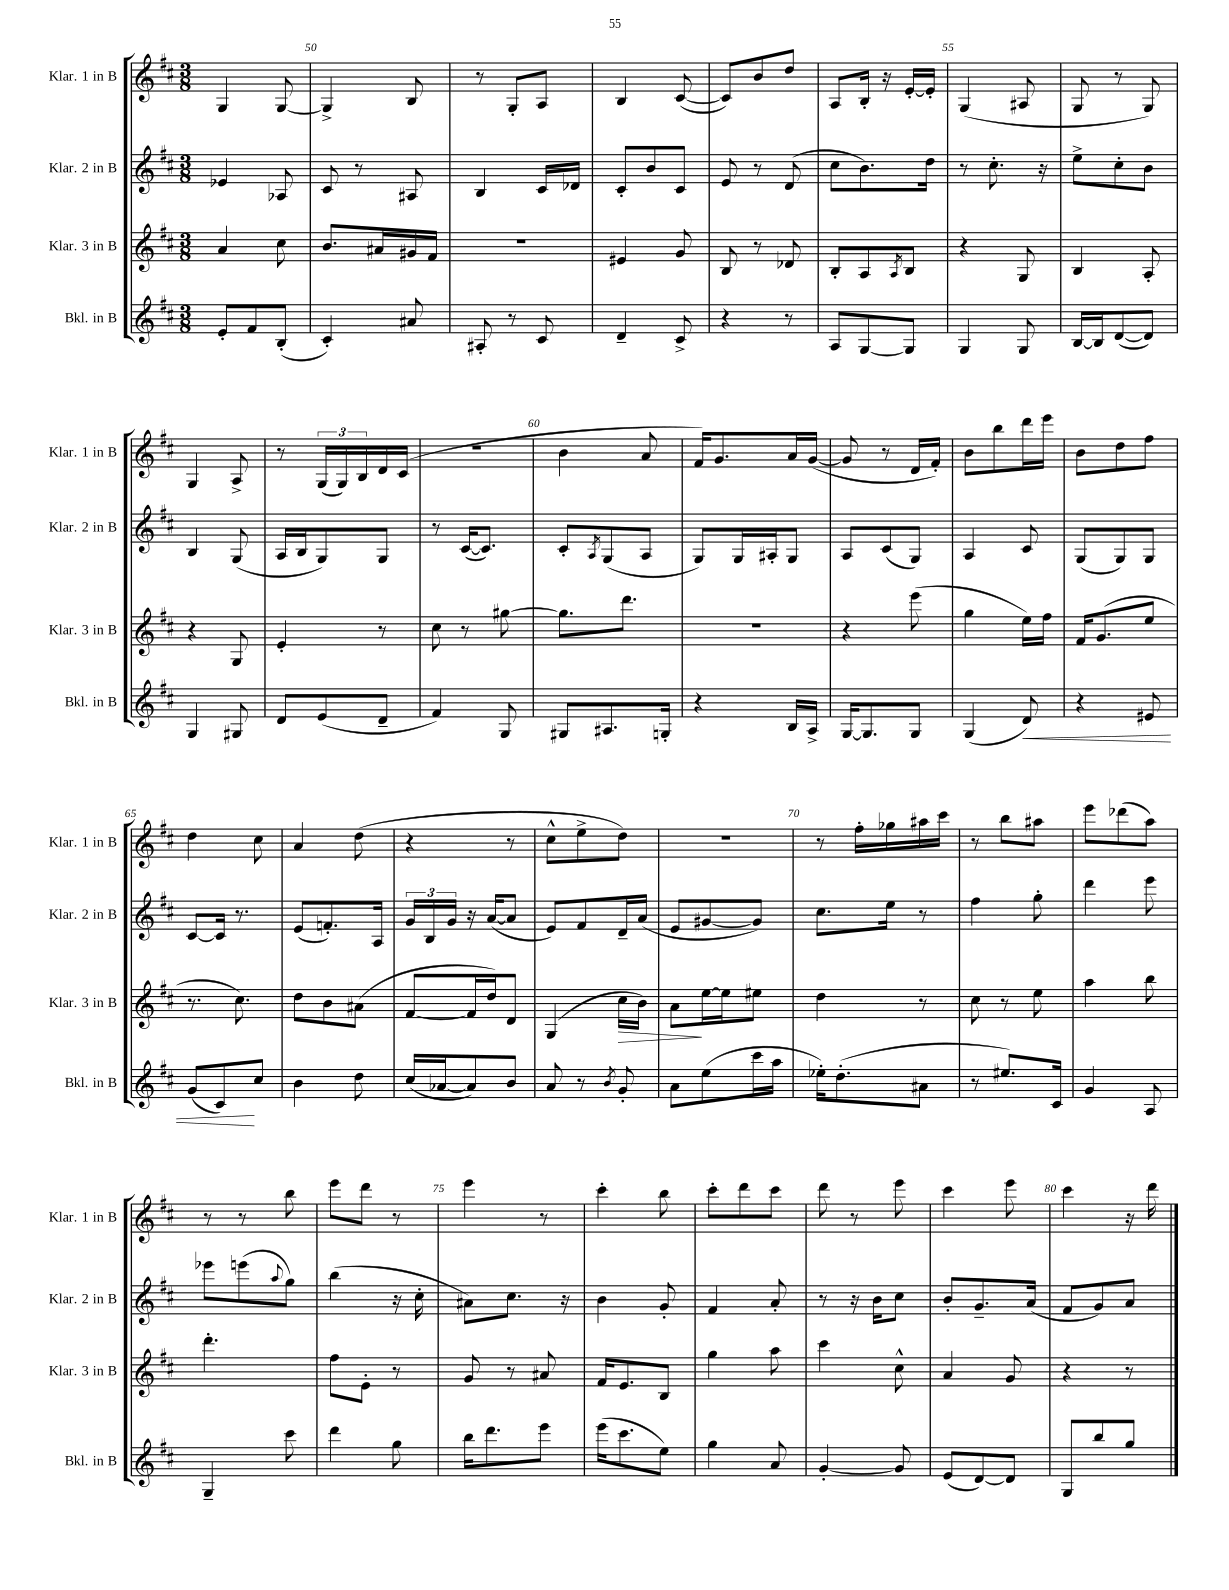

**kern	**kern	**kern	**kern
*staff4	*staff3	*staff2	*staff1
*clefG2	*clefG2	*clefG2	*clefG2
*k[f#c#]	*k[f#c#]	*k[f#c#]	*k[f#c#]
*M3/8	*M3/8	*M3/8	*M3/8
8e'	4a	4e-	4G
8f#	.	.	.
(8B'	8cc#	8A-	[8G
=	=	=	=
4c#')	8.b	8c#	4G^]
.	.	8r	.
.	16a#	.	.
8a#	16g#	8A#	8B
.	16f#	.	.
=	=	=	=
8A#'	4.r	4B	8r
8r	.	.	8G'
8c#	.	16c#	8A
.	.	16d-	.
=	=	=	=
4d~	4e#	8c#'	4B
.	.	8b	.
8c#^	8g	8c#	([8c#
=	=	=	=
4r	8B	8e	8c#])
.	8r	8r	8b
8r	8d-	(8d	8dd
=	=	=	=
8A	8B'	8cc#	8A
[8G	8A	8.b)	16B'
.	.	.	16r
.	8qA	.	.
8G]	8B	.	[16e'
.	.	16dd	16e']
=	=	=	=
4G	4r	8r	(4G
.	.	8.cc#'	.
8G	8G	.	8A#
.	.	16r	.
=	=	=	=
[16B	4B	8ee^	8G
16B]	.	.	.
([8d	.	8cc#'	8r
8d])	8A'	8b	8G)
=	=	=	=
4G	4r	4B	4G
8G#	8G	(8G	8A^
=	=	=	=
8d	4e'	16A	8r
.	.	16B	.
(8e	.	8G)	(24G
.	.	.	24G)
.	.	.	24B
8d~	8r	8G	16d
.	.	.	(16c#
=	=	=	=
4f#)	8cc#	8r	4.r
.	8r	([16c#	.
.	.	8.c#])	.
8G	[8gg#	.	.
=	=	=	=
8G#	8.gg#]	8c#'	4b
.	.	8qA	.
8.A#	.	(8G	.
.	8.ddd	.	.
.	.	8A	8a
16G'	.	.	.
=	=	=	=
4r	4.r	8G)	16f#)
.	.	.	8.g
.	.	16G	.
.	.	16A#'	.
16B	.	8G	16a
16A^	.	.	([16g
=	=	=	=
[16G	4r	8A	8g]
8.G]	.	.	.
.	.	(8c#	8r
8G	(8eee	8G)	16d
.	.	.	16f#')
=	=	=	=
(4G	4gg	4A	8b
.	.	.	8bb
8d)	16ee)	8c#	16ddd
.	16ff#	.	16eee
=	=	=	=
4r	16f#	(8G	8b
.	(8.g	.	.
.	.	8G)	8dd
8e#	8ee	8G	8ff#
=	=	=	=
(8g	8.r	[8c#	4dd
8c#)	.	16c#]	.
.	8.cc#)	8.r	.
8cc#	.	.	8cc#
=	=	=	=
4b	8dd	(8e	4a
.	8b	8.f')	.
8dd	(8a#	.	(8dd
.	.	16A	.
=	=	=	=
(16cc#	[8f#	24g	4r
.	.	24B	.
[16a-	.	.	.
.	.	24g	.
8a-])	16f#]	16r	.
.	16dd)	([16a	.
8b	8d	8a]	8r
=	=	=	=
8a	(4G	8e)	8cc#^^
8r	.	8f#	8ee^
8qb	.	.	.
8g'	16cc#	16d~	8dd)
.	16b)	(16a	.
=	=	=	=
8a	8a	8e	4.r
(8ee	[16ee	[8g#	.
.	16ee]	.	.
16ccc#	8ee#	8g#])	.
16aa	.	.	.
=	=	=	=
16ee-')	4dd	8.cc#	8r
(8.dd'	.	.	.
.	.	.	16ff#'
.	.	16ee	16gg-
8a#	8r	8r	16aa#
.	.	.	16ccc#
=	=	=	=
8r	8cc#	4ff#	8r
8.ee#)	8r	.	8bb
.	8ee	8gg'	8aa#
16c#	.	.	.
=	=	=	=
4g	4aa	4ddd	8eee
.	.	.	(8ddd-
8A	8bb	8eee	8aa)
=	=	=	=
4G~	4.ddd'	8eee-	8r
.	.	(8eee	8r
.	.	8qqaa	.
8ccc#	.	8gg)	8bb
=	=	=	=
4ddd	8ff#	(4bb	8eee
.	8e'	.	8ddd
8gg	8r	16r	8r
.	.	16cc#'	.
=	=	=	=
16bb	8g	8a#)	4eee
8.ddd	.	.	.
.	8r	8.cc#	.
8eee	8a#	.	8r
.	.	16r	.
=	=	=	=
(16eee	16f#	4b	4ccc#'
8.ccc#	8.e	.	.
8ee)	8B	8g'	8bb
=	=	=	=
4gg	4gg	4f#	8ccc#'
.	.	.	8ddd
8a	8aa	8a'	8ccc#
=	=	=	=
[4g'	4ccc#	8r	8ddd
.	.	16r	8r
.	.	16b	.
8g]	8cc#^^	8cc#	8eee
=	=	=	=
(8e	4a	8b'	4ccc#
[8d)	.	8.g~	.
8d]	8g	.	8eee
.	.	(16a	.
=	=	=	=
8G	4r	8f#	4ccc#
8bb	.	8g)	.
8gg	8r	8a	16r
.	.	.	16ddd
==	==	==	==
*-	*-	*-	*-
